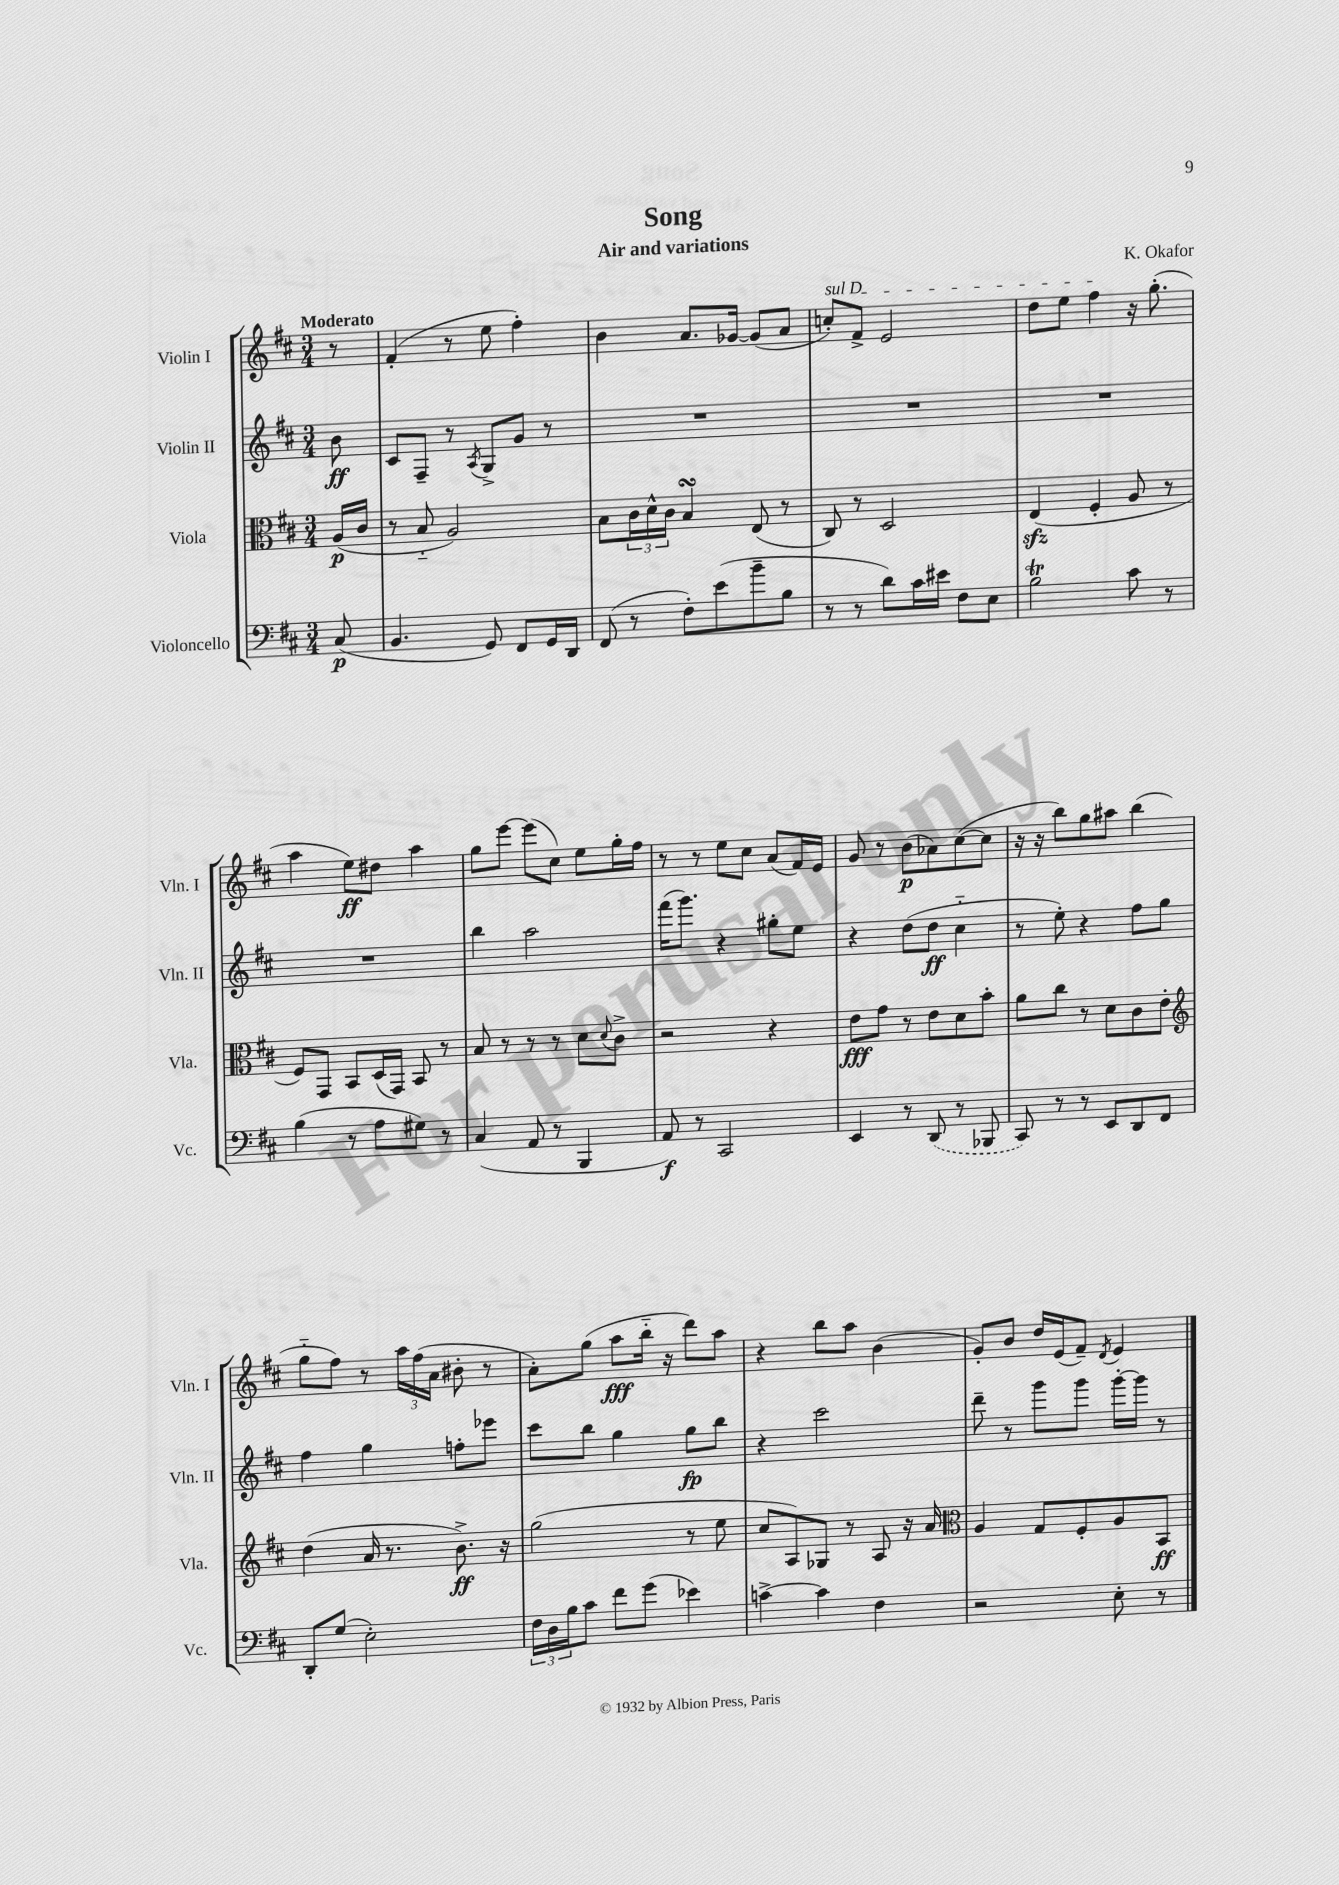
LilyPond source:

\header { title = "Song" composer = "K. Okafor" subtitle = "Air and variations" }
<<
\new StaffGroup <<
\new Staff = "s0" \with { instrumentName = "Violin I" shortInstrumentName = "Vln. I" } {
    \clef treble \key d \major \numericTimeSignature \time 3/4 \partial 8 \tempo "Moderato"
    r8 |
    fis'4-.( r8 e''8 fis''4-.) |
    b'4 a'8. ges'16~ ges'8( a'8 |
    \once \override TextSpanner.bound-details.left.text = \markup { \italic "sul D" } c''8-.\startTextSpan) fis'8-> e'2 |
    d''8 e''8 fis''4\stopTextSpan r16 g''8.-.( |
    a''4 e''8\ff) dis''8 a''4 |
    g''8 e'''8~ e'''8( cis''8) e''8 g''16-. fis''16 |
    r8 r8 e''8 cis''8 a'8( fis'16) e'16 |
    g'8 r8 b'8\p( aes'8) cis''8~( cis''8 |
    r16 r16 b''8) g''8 ais''8 b''4( |
    g''8-_ fis''8) r8 \tuplet 3/2 { a''16 fis''16( a'16 } bis'8-. r8 |
    a'8-.) g''8( a''8\fff b''16-_ r16 d'''8) a''8 |
    r4 b''8 a''8 b'4( |
    g'8-.) b'8 d''16 e'16( fis'8--) \acciaccatura { d'8 } e'4 \bar "|." |
}
\new Staff = "s1" \with { instrumentName = "Violin II" shortInstrumentName = "Vln. II" } {
    \clef treble \key d \major \numericTimeSignature \time 3/4 \partial 8
    b'8\ff |
    cis'8 fis8-- r8 \acciaccatura { a8 } g8-> g'8 r8 |
    R2. |
    R2. |
    R2. |
    R2. |
    b''4 a''2 |
    fis'''16( g'''8.) r4 gis''8-. e''8 |
    r4 d''8( d''8\ff cis''4-_ |
    r8 e''8-.) r4 fis''8 g''8 |
    fis''4 g''4 f''8-. ees'''8 |
    cis'''8 b''8 g''4 g''8\fp b''8 |
    r4 cis'''2 |
    d'''8-- r8 g'''8 g'''8 g'''16~-. g'''16 r8 \bar "|." |
}
\new Staff = "s2" \with { instrumentName = "Viola" shortInstrumentName = "Vla." } {
    \clef alto \key d \major \numericTimeSignature \time 3/4 \partial 8
    a16\p( cis'16 |
    r8 b8-_ a2) |
    b8 \tuplet 3/2 { cis'16 d'16-^ cis'16 } b4\turn e8( r8 |
    cis8) r8 d2 |
    e4\sfz( fis4-. a8 r8 |
    fis8) g,8 b,8 d16( g,16) b,8 r8 |
    b8 r8 r8 r8 d'8 \appoggiatura { d'8 } cis'8-> |
    r2 r4 |
    e'8\fff g'8 r8 e'8 d'8 b'8-. |
    a'8 cis''8 r8 d'8 cis'8 e'8-. |
    \clef treble d''4( a'16 r8. b'8.->\ff) r16 |
    g''2( r8 e''8 |
    cis''8 a8) ges8 r8 a8 r16 a'16 |
    \clef alto a4 g8 fis8-. a8 b,8\ff \bar "|." |
}
\new Staff = "s3" \with { instrumentName = "Violoncello" shortInstrumentName = "Vc." } {
    \clef bass \key d \major \numericTimeSignature \time 3/4 \partial 8
    cis8\p( |
    b,4. g,8) fis,8 g,16 d,16 |
    fis,8( r8 fis8-.) e'8( b'8-- b8 |
    r8 r8 d'8) cis'16 eis'16 fis8 e8 |
    b2\trill cis'8 r8 |
    b4( r8 a8 gis8) r8 |
    cis4( a,8 r8 b,,4 |
    a,8\f) r8 cis,2 |
    e,4 r8 \once \slurDashed d,8( r8 bes,,8 |
    cis,8) r8 r8 e,8 d,8 fis,8 |
    d,8-. g8( e2-.) |
    \tuplet 3/2 { fis16 d16 b16 } cis'8 fis'8 g'8( ees'4) |
    c'4~-> c'4 fis4 |
    r2 e8-. r8 \bar "|." |
}
>>
>>
\layout { \context { \Score \remove "Bar_number_engraver" } }
